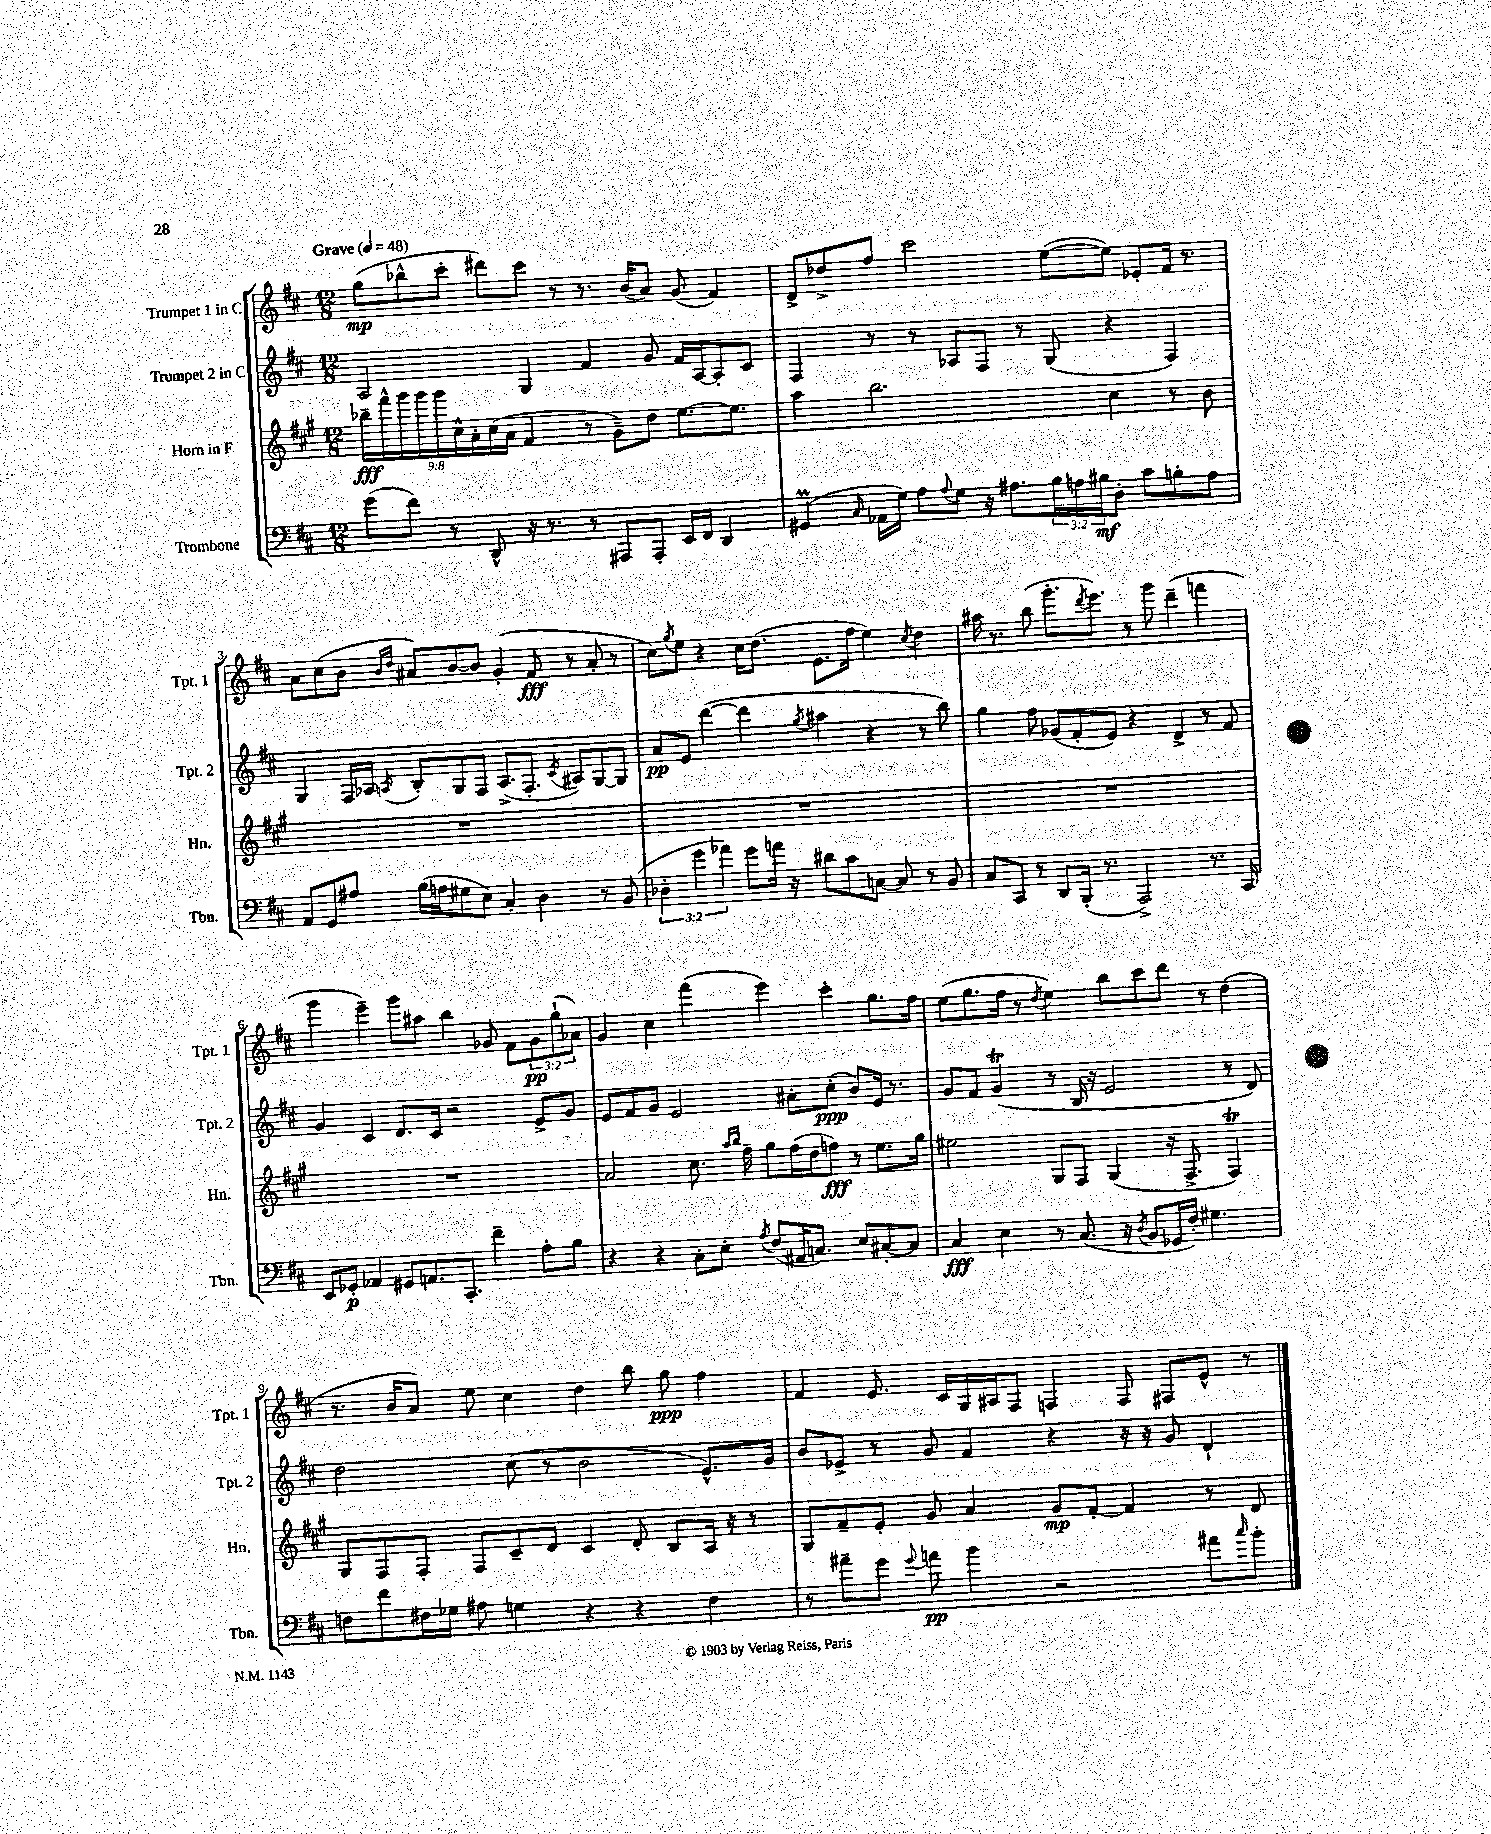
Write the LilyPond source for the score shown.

<<
\new StaffGroup <<
\new Staff = "s0" \with { instrumentName = "Trumpet 1 in C" shortInstrumentName = "Tpt. 1" } {
    \clef treble \key d \major \numericTimeSignature \time 12/8 \override Staff.TupletNumber.text = #tuplet-number::calc-fraction-text \tempo "Grave" 4 = 48
    g''8\mp( bes''8-^ cis'''8-. dis'''8) cis'''8 r8 r8. b'16( a'8) g'8( fis'4) |
    d'8-> des''8-> fis''8 cis'''2 e''8~( e''8) ees'8-. fis'16 r8. |
    a'8 cis''8( b'8 \grace { b'16 d''16 } ais'8) b'8~ b'8 g'4-.( fis'8\fff r8 ais'8-. r8 |
    cis''8) \acciaccatura { g''8 } e''8 r4 cis''16 d''8.( e'8. fis''16 e''4) \acciaccatura { cis''8 } d''4 |
    ais''16 r8. b''8( g'''8.-. \acciaccatura { d'''8 } e'''8.) r8 g'''8 d'''4--( f'''4 |
    g'''4 e'''4--) g'''8 ais''8 b''4 ges'8 fis'8 \tuplet 3/2 { ges'8\pp g''8-!( aes'8) } |
    g'4 cis''4 fis'''4( e'''4) cis'''4-. g''8. fis''16 |
    e''8( g''8. fis''16 r8 \acciaccatura { d''8 } e''4) b''8 cis'''8 d'''8 r8 d''4( |
    r8. b'16 a'8) e''8 cis''4 d''4 b''8 g''8\ppp fis''4 |
    fis'4 e'8. cis'16 g16 ais16 fis8 f4 f8 fis8 e'8-^ r8 \bar "|." |
}
\new Staff = "s1" \with { instrumentName = "Trumpet 2 in C" shortInstrumentName = "Tpt. 2" } {
    \clef treble \key d \major \numericTimeSignature \time 12/8
    a2 g4 fis'4 g'8 fis'16 a16~ a8-. cis'8 |
    fis4 r8 r8 aes8 fis8 r8 g8( r4 fis4) |
    g4 fis16 aes16 \acciaccatura { a8 } b8-. g8 fis8 a8.->( fis8.-. \acciaccatura { cis'8 } ais8) g8~ g8 |
    a'8\pp e'8 d'''4~( d'''4 \acciaccatura { g''8 } ais''4 r4 r8 b''8) |
    g''4 fis''8 ges'8( fis'8-. e'8) r4 d'4-> r8 fis'8 |
    g'4 cis'4 d'8. cis'16 r2 e'8-> g'8 |
    e'8 fis'8 g'8 e'2 ais'8-. cis''8-.\ppp( b'8) e'16 r8. |
    g'8 fis'8 g'4\trill( r8 b16 r16 e'2 r8 d'8) |
    d''2 cis''8( r8 b'2 e'8.-^) g'16 |
    b'8 ees'8-> r8 g'8 fis'4 r4 r16 r16 g'8 d'4-! \bar "|." |
}
\new Staff = "s2" \with { instrumentName = "Horn in F" shortInstrumentName = "Hn." } {
    \clef treble \key a \major \numericTimeSignature \time 12/8 \override Staff.TupletNumber.text = #tuplet-number::calc-fraction-text
    \tuplet 9/8 { bes''16--\fff fis'''16-^ gis'''16 gis'''16 gis'''16 cis''16-^ a'16-. cis''16( a'16 } fis'4 r8 gis'8--) d''8 e''8.~ e''8. |
    a''4 b''2. cis''4 r8 b'8 |
    R1. |
    R1. |
    R1. |
    R1. |
    a'2 cis''8. \grace { a''16 b''16 } fis''16-- gis''8 fis''16( d''16 f''8\fff) r8 e''8. gis''16 |
    eis''2 gis8 fis8 gis4( r16 fis8.-> fis4\trill) |
    gis8 fis8 fis8-. fis8 cis'8-- d'8 cis'4 d'8-. b8 a16 r16 r8 |
    gis8 fis'8-- e'8-. gis'8 a'4 gis'8\mp fis'8~-. fis'4 r8 d'8 \bar "|." |
}
\new Staff = "s3" \with { instrumentName = "Trombone" shortInstrumentName = "Tbn." } {
    \clef bass \key d \major \numericTimeSignature \time 12/8 \override Staff.TupletNumber.text = #tuplet-number::calc-fraction-text
    g'8( fis'8) r8 d,8-^ r16 r8. r8 ais,,8 ais,,8-. e,16 fis,16 d,4 |
    gis,4\prall( \grace { cis16 } aes,16 g16) a8 \appoggiatura { a8 } g8 r16 ais8. \tuplet 3/2 { b16 a16 bis16\mf } d8-. cis'8 b8-. a8 |
    a,8 g,8 ais8 b16( a16 gis8 e8) cis4-. d4 r8 b,8( |
    \tuplet 3/2 { des4-. g'4 aes'4) } g'8 a'16 r16 dis'8 cis'8 c8~ c8 r8 b,8 |
    cis8 cis,8 r8 d,8 b,,16-.( r8. a,,2->) r8. cis,16 |
    e,8 ges,8-.\p aes,4 gis,8 a,8. cis,8.-. fis'4-- a8-. b8 |
    r4 r4 cis8-. e8-. \acciaccatura { a8 } fis8( ais,16 c8.) e8 cis8~-. cis8 |
    cis4\fff e4 r8 cis8.( r16 \acciaccatura { d8 } b,8 ges,16 fis16-.) gis4. |
    f8 fis'8 fis16 ges16 ais8 g4 r4 r4 fis4 |
    r8 ais'8-- g'8 \appoggiatura { g'8 } a'8\pp b'4 r2 ais'8 \grace { cis''16 } b'8-. \bar "|." |
}
>>
>>
